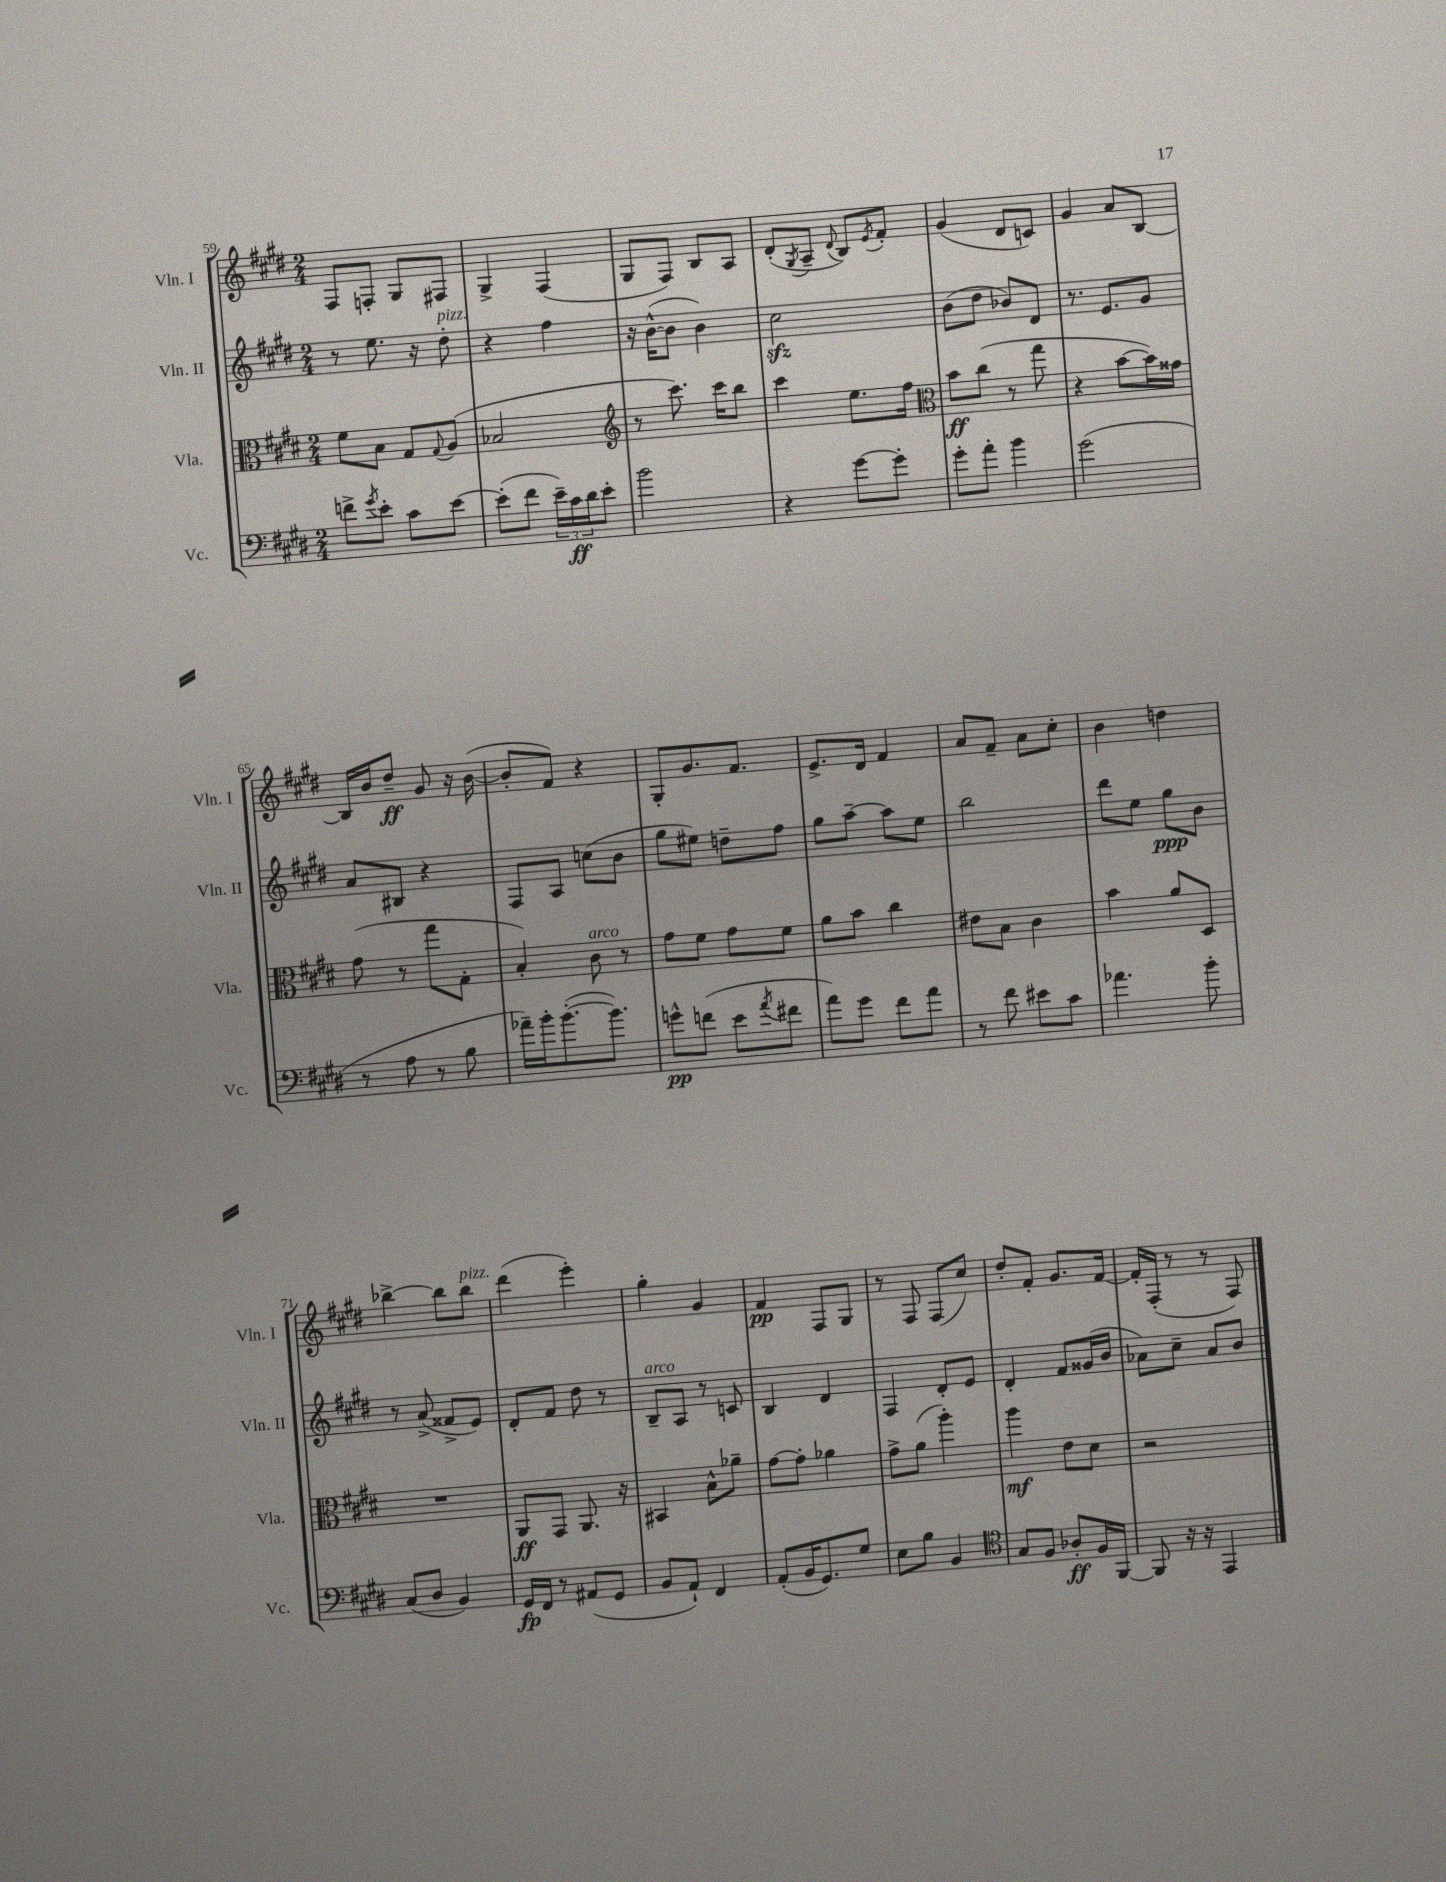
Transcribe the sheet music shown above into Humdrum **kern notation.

**kern	**dynam	**kern	**dynam	**kern	**dynam	**kern	**dynam
*part4	*part4	*part3	*part3	*part2	*part2	*part1	*part1
*staff4	*staff4	*staff3	*staff3	*staff2	*staff2	*staff1	*staff1
*I"Vc.	*	*I"Vla.	*	*I"Vln. II	*	*I"Vln. I	*
*I'Vc.	*	*I'Vla.	*	*I'Vln. II	*	*I'Vln. I	*
*clefF4	*	*clefC3	*	*clefG2	*	*clefG2	*
*k[f#c#g#d#]	*	*k[f#c#g#d#]	*	*k[f#c#g#d#]	*	*k[f#c#g#d#]	*
*M2/4	*	*M2/4	*	*M2/4	*	*M2/4	*
=59	=59	=59	=59	=59	=59	=59	=59
8fn^\L	.	8f#\L	.	8r	.	8F#/L	.
8qg#/	.	.	.	.	.	.	.
8e'\J	.	8B\J	.	8.ee\	.	8Fn'/J	.
8c#\L	.	8G#/L	.	.	.	8G#/L	.
.	.	.	.	16r	.	.	.
.	.	8qqG#/	.	.	.	.	.
!	!	!	!	!LO:TX:a:i:t=pizz.	!	!	!
[8e\J	.	(8A/J	.	8dd#'\	.	8F#X/J	.
=60	=60	=60	=60	=60	=60	=60	=60
(8e'\L]	.	2B-X/	.	4r	.	4G#^/	.
8f#\J	.	.	.	.	.	.	.
24e~\LL)	.	.	.	4ff#\	.	(4F#/	.
24c#\	ff	.	.	.	.	.	.
24d#\J	.	.	.	.	.	.	.
8e'\J	.	.	.	.	.	.	.
=61	=61	=61	=61	=61	=61	=61	=61
*	*	*clefG2	*	*	*	*	*
2b\	.	8r	.	16r	.	8G#/L	.
.	.	.	.	([16b^^\KL	.	.	.
.	.	8.ccc#\)	.	8b\J]	.	8F#/J)	.
.	.	.	.	4b\)	.	8B/L	.
.	.	16ccc#\KL	.	.	.	.	.
.	.	8bb\J	.	.	.	8A/J	.
=62	=62	=62	=62	=62	=62	=62	=62
4r	.	4ccc#\	.	2cc#zz\	.	(8d#'/L	.
.	.	.	.	.	.	8qG#/	.
.	.	.	.	.	.	8A~/J	.
.	.	.	.	.	.	8qqd#/	.
[8g#\L	.	8.ee\L	.	.	.	8B/L)	.
.	.	.	.	.	.	8qe/	.
8g#'\J]	.	.	.	.	.	8f#'/J	.
.	.	16ff#\Jk	.	.	.	.	.
=63	=63	=63	=63	=63	=63	=63	=63
*	*	*clefC3	*	*	*	*	*
8g#'\L	.	8b\L	ff	(8b\L	.	(4g#/	.
8a'\J	.	(8cc#\J	.	8dd#\J	.	.	.
4b\	.	8r	.	8b-X/L)	.	8d#/L	.
.	.	8gg#\	.	8d#/J	.	8cn/J)	.
=64	=64	=64	=64	=64	=64	=64	=64
(2g#\	.	4r	.	8.r	.	4g#/	.
.	.	.	.	8.e/L	.	.	.
.	.	[8b\L	.	.	.	8a/L	.
.	.	16b\L])	.	8g#/J	.	[8B/J	.
.	.	16g##X\JJ	.	.	.	.	.
!!LO:LB:g=z
=65	=65	=65	=65	=65	=65	=65	=65
8r	.	(8g#\	.	8a/L	.	16B/LL]	.
.	.	.	.	.	.	16b/J	.
8A\	.	8r	.	8B#X/J	.	8dd#~/J	ff
8r	.	8gg#\L	.	4r	.	8g#/	.
8B\	.	8G#'\J	.	.	.	16r	.
.	.	.	.	.	.	([16b\	.
=66	=66	=66	=66	=66	=66	=66	=66
16a-X~\LL)	.	4B'/)	.	8F#/L	.	8b'/L]	.
16b'\J	.	.	.	.	.	.	.
([8.b'\	.	.	.	8A/J	.	8f#/J)	.
!	!	!LO:TX:a:i:t=arco	!	!	!	!	!
.	.	8c#\	.	(8ccn\L	.	4r	.
8.b\J])	.	.	.	.	.	.	.
.	.	8r	.	8b\J	.	.	.
=67	=67	=67	=67	=67	=67	=67	=67
8gn^^\L	pp	8g#\L	.	8gg#\L	.	8G#'/L	.
(8fn\J	.	8f#\J	.	8ee#X\J)	.	8.g#/	.
8e\L	.	8g#\L	.	8ddn~\L	.	.	.
.	.	.	.	.	.	8.f#/J	.
8qa/	.	.	.	.	.	.	.
8f#X\J	.	8f#\J	.	8ff#\J	.	.	.
=68	=68	=68	=68	=68	=68	=68	=68
8a\L)	.	8a\L	.	8gg#\L	.	8.e^/L	.
8g#\J	.	8b\J	.	[8aa~\J	.	.	.
.	.	.	.	.	.	16d#/Jk	.
8f#\L	.	4cc#\	.	8aa\L]	.	4f#/	.
8a\J	.	.	.	8ee\J	.	.	.
=69	=69	=69	=69	=69	=69	=69	=69
8r	.	8e#X\L	.	2bb\	.	8a/L	.
8f#\	.	8B\J	.	.	.	8f#~/J	.
8e#X\L	.	4c#\	.	.	.	8a\L	.
8c#\J	.	.	.	.	.	8cc#'\J	.
=70	=70	=70	=70	=70	=70	=70	=70
4.a-X\	.	4b\	.	8ddd#\L	.	4b\	.
.	.	.	.	8ee\J	.	.	.
.	.	8a/L	.	8gg#\L	ppp	4ddn\	.
8b'\	.	8D#/J	.	8b\J	.	.	.
!!LO:LB:g=z
=71	=71	=71	=71	=71	=71	=71	=71
(8C#/L	.	2r	.	8r	.	[4bb-X^\	.
8D#/J	.	.	.	(8a^/	.	.	.
4BB/)	.	.	.	8f##X^/L	.	8bb-\L]	.
!	!	!	!	!	!	!LO:TX:a:i:t=pizz.	!
.	.	.	.	8e/J)	.	8bb-\J	.
=72	=72	=72	=72	=72	=72	=72	=72
16GG#/LL	fp	8AA/L	ff	8d#'/L	.	(4ddd#\	.
16FF#/JJ	.	.	.	.	.	.	.
8r	.	8GG#/J	.	8f#/J	.	.	.
(8AA#X/L	.	8.AA/	.	8dd#\	.	4eee'\)	.
8GG#/J	.	.	.	8r	.	.	.
.	.	16r	.	.	.	.	.
=73	=73	=73	=73	=73	=73	=73	=73
!	!	!	!	!LO:TX:a:i:t=arco	!	!	!
8BB/L	.	4BB#X/	.	8B~/L	.	4gg#'\	.
8AA`/J)	.	.	.	8A/J	.	.	.
4FF#/	.	8B^^\L	.	8r	.	4g#/	.
.	.	8a-X~\J	.	8cn/	.	.	.
=74	=74	=74	=74	=74	=74	=74	=74
(8AA'/L	.	[8g#\L	.	4B/	.	4f#/	pp
16BB/K	.	8g#'\J]	.	.	.	.	.
8.GG#/)	.	.	.	.	.	.	.
.	.	4a-X\	.	4d#/	.	8F#/L	.
8G#/J	.	.	.	.	.	8G#/J	.
=75	=75	=75	=75	=75	=75	=75	=75
8E\L	.	8g#^\L	.	4F#/	.	8r	.
8B\J	.	(8a\J	.	.	.	8F#/	.
4BB/	.	4aa'\)	.	8d#'/L	.	(8F#/L	.
.	.	.	.	8e/J	.	8cc#/J)	.
=76	=76	=76	=76	=76	=76	=76	=76
*clefC4	*	*	*	*	*	*	*
8G#/L	.	4aa\	mf	4d#'/	.	8dd#'/L	.
8F#/J	.	.	.	.	.	8f#'/J	.
8A-X'/L	ff	8e\L	.	8f#/L	.	8.g#/L	.
16F#/L	.	8d#\J	.	(16g##X/L	.	.	.
[16FF#/JJ	.	.	.	16b/JJ	.	[16f#/Jk	.
=77	=77	=77	=77	=77	=77	=77	=77
8FF#/]	.	2r	.	8a-X\L)	.	16f#'/LL]	.
.	.	.	.	.	.	(16F#'/JJ	.
16r	.	.	.	8cc#~\J	.	8r	.
16r	.	.	.	.	.	.	.
4EE/	.	.	.	8a-/L	.	8r	.
.	.	.	.	8b/J	.	8F#/)	.
==	==	==	==	==	==	==	==
*-	*-	*-	*-	*-	*-	*-	*-
